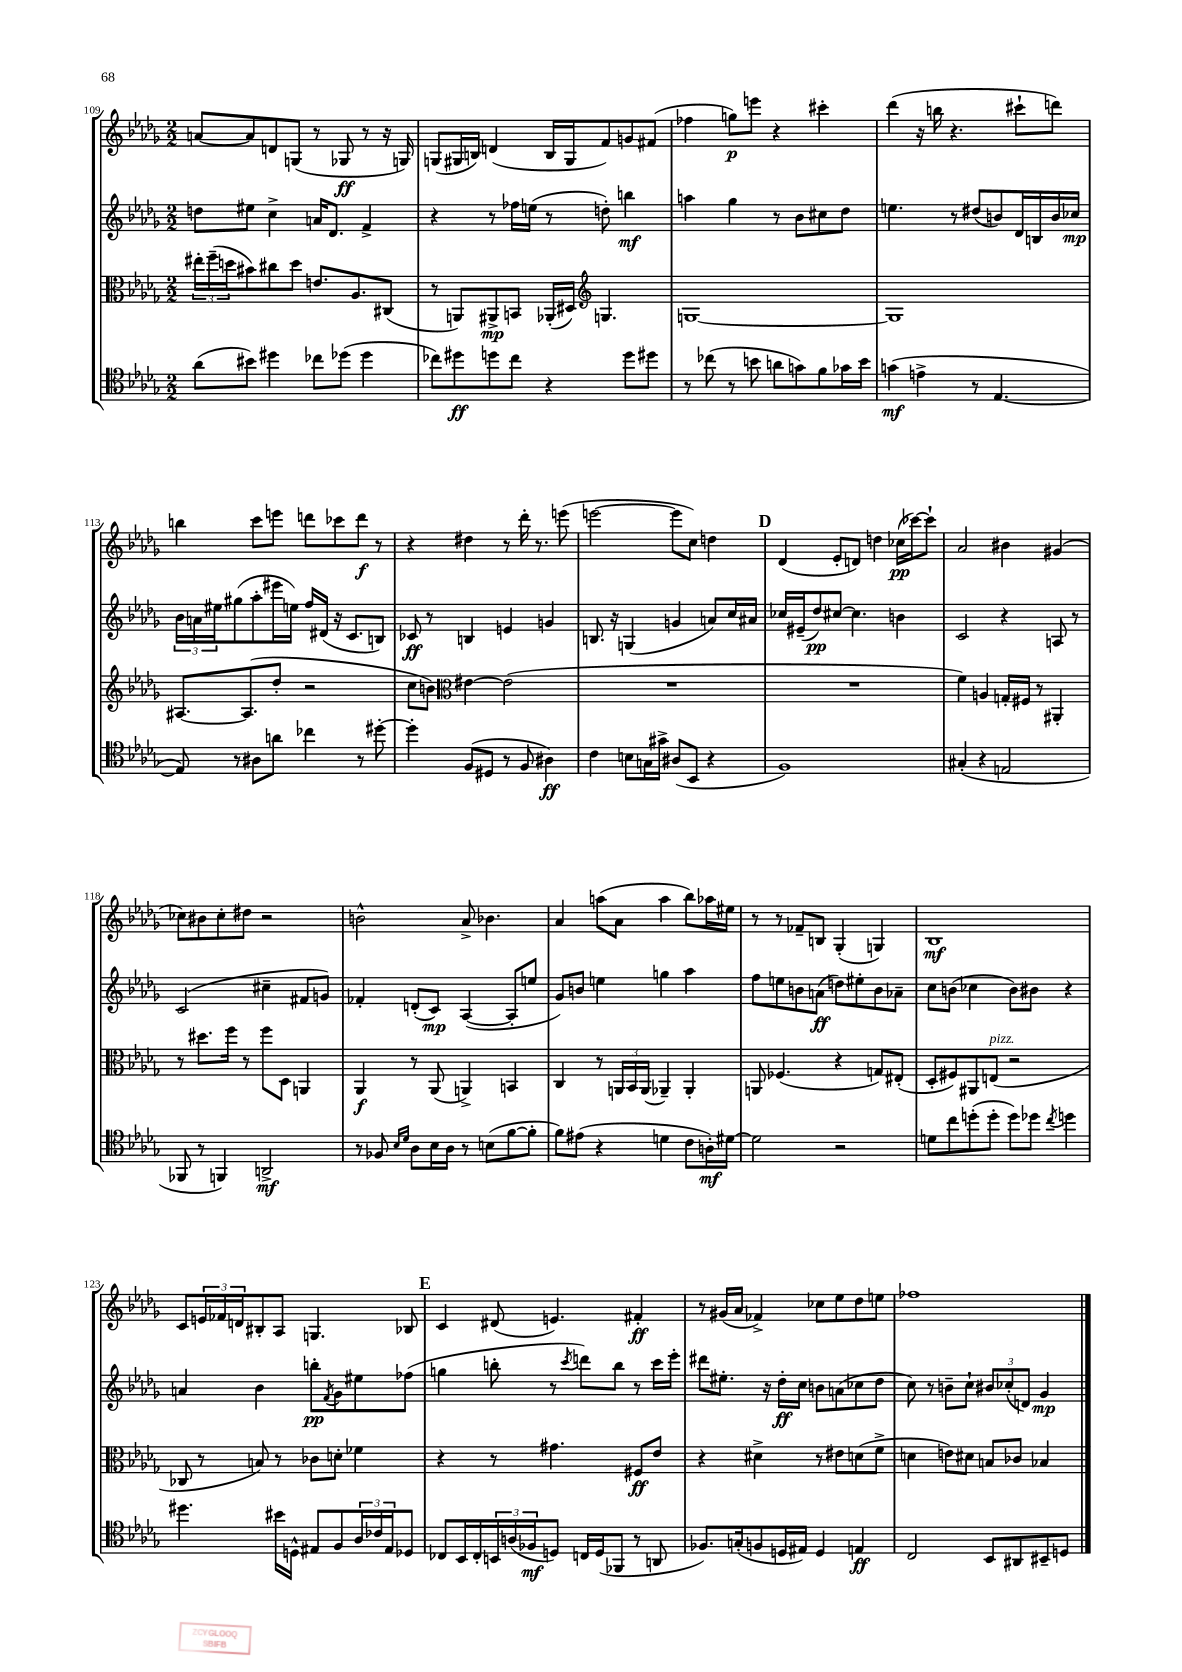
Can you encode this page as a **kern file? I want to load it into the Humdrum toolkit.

**kern	**kern	**kern	**kern
*staff4	*staff3	*staff2	*staff1
*clefC4	*clefC3	*clefG2	*clefG2
*k[b-e-a-d-g-]	*k[b-e-a-d-g-]	*k[b-e-a-d-g-]	*k[b-e-a-d-g-]
*M2/2	*M2/2	*M2/2	*M2/2
(8a-\L	24ee#'\LL	8dd\L	[8a/L
.	(24ff~\	.	.
.	24dd\J	.	.
8b#\J)	8b#\)	8ee#\J	8a/]
4dd#\	8cc#\	4cc^\	8d/
.	8dd\J	.	(8G/J
8cc-\L	8.e/L	16a/LK	8r
.	.	8.d-/J	.
(8dd-\J	.	.	8G-/
.	8.A-/	.	.
4dd-\	.	4f^/	8r
.	(8C#/J	.	16r
.	.	.	16G/)
=	=	=	=
8cc-\L)	8r	4r	(8G/L
8dd#\	8AA/L)	.	16G#/L
.	.	.	16B/JJ)
8dd\	8AA#^/	8r	(4d/
8cc-\J	8BB/J	16ff-\LL	.
.	.	(16ee\JJ	.
4r	(16AA-'/LL	8r	16B/LL
.	16D#/JJ)	.	16G#/J
*	*clefG2	*	*
.	4.G/	8dd'\)	8f/)
8dd\L	.	4bb\	8g/
8dd#\J	.	.	(8f#/J
=	=	=	=
8r	[1G	4aa\	4ff-\
(8cc-\	.	.	.
8r	.	4gg-\	8gg\L)
8b\	.	.	8eee\J
8a\L	.	8r	4r
8g\)	.	8b-\L	.
8f\	.	8cc#\	4ccc#'\
16g-\L	.	8dd-\J	.
16b\JJ	.	.	.
=	=	=	=
(4g\	1G]	4.ee\	(4ddd-\
4e^\	.	.	16r
.	.	.	16bb\
.	.	8r	4.r
8r	.	(8dd#/L	.
[4.E-/	.	8b/)	.
.	.	16d-/L	8ccc#`\L
.	.	16B/	.
.	.	16b/	8ddd\J)
.	.	16cc-/JJ	.
=	=	=	=
8E-/])	[8.A#/L	24b-\LL	4bb\
.	.	24a\	.
.	.	24ee#\J	.
8r	.	(8gg#\	.
.	(8.A#/]	.	.
8A#\L	.	8aa-'\	8ccc\L
8a\J	8dd-'/J	16eee#\L	8eee\J
.	.	16ee\JJ)	.
4cc-\	2r	16ff/LL	8ddd\L
.	.	(16d#/JJ	.
.	.	16r	8ccc-\
.	.	8.c/L	.
8r	.	.	8ddd\J
[8dd#'\	.	8B/J)	8r
=	=	=	=
4dd#'\]	8cc\L	8c-/	4r
.	8b\J)	8r	.
*	*clefC3	*	*
(8F/L	[4e#\	4B/	4dd#\
8D#/J	.	.	.
8r	(2e#\]	4e/	8r
8F/	.	.	16ddd-'\
.	.	.	8.r
4A#\)	.	4g/	.
.	.	.	(8eee\
=	=	=	=
4c\	1r	8.B/	[2eee\
.	.	16r	.
8B\L	.	(4G/	.
16G\L	.	.	.
16g#^\JJ	.	.	.
(8A#/L	.	4g/	8eee\]L
8BB-/J	.	.	8cc\J)
4r	.	8a/L)	4dd\
.	.	16cc/L	.
.	.	16a#/JJ	.
=	=	=	=
1F)	1r	16cc-/LL	(4d-/
.	.	(16e#~/J	.
.	.	8dd-/)	.
.	.	[8cc#/J	8e-'/L
.	.	4.cc#\]	8d/J)
.	.	.	4dd\
.	.	4b\	(16cc-\LL
.	.	.	[16ccc-\J)
.	.	.	8ccc-`\]J
=	=	=	=
(4G#'/	4f\)	2c/	2a-/
4r	4A/	.	.
2E/	16G'/LL	4r	4b#\
.	16F#/JJ	.	.
.	8r	.	.
.	4AA#'/	8A/	(4g#/
.	.	8r	.
=	=	=	=
8FF-/	8r	(2c/	8cc-\L)
8r	8.dd#\L	.	8b#\
4FF/)	.	.	8cc-'\
.	16ff\Jk	.	.
.	8r	.	8dd#\J
2AA^/	8ff\L	4cc#~\	2r
.	8D-\J	.	.
.	4AA/	8f#/L	.
.	.	8g/J)	.
=	=	=	=
8r	4AA-/	4f-'/	2b^^\
8F-/	.	.	.
16qqB-/LL	.	.	.
16qqd-/JJ	.	.	.
8A-\L	8r	(8d'/L	.
16B-\L	(8AA-/	8c/J)	.
16A-\JJ	.	.	.
8r	4AA^/)	([4A-/	8a-^/
(8B\L	.	.	4.b-\
[8f\	4BB/	8A-'/]L	.
8f'\]J	.	8ee/J	.
=	=	=	=
8f\L)	4C/	8g-/L)	4a-/
(8e#\J	.	8b/J	.
4r	8r	4ee\	(8aa\L
.	24AA/LL	.	8a-\J
.	24BB-/	.	.
.	(24AA/JJ	.	.
4d\	4AA-~/)	4gg\	4aa\
8c\L	4AA-'/	4aa-\	8bb-\L)
16A'\L)	.	.	16aa-\L
[16d#\JJ	.	.	16ee#\JJ
=	=	=	=
2d#\]	8AA/	8ff\L	8r
.	(4.F-/	8ee\	8r
.	.	8b\	8f-~/L
.	.	(8a\J	8B/J
2r	4r	8dd\L)	(4G-'/
.	.	8ee#'\	.
.	8G/L)	8b\	4G/)
.	(8E#'/J	8a-~\J	.
=	=	=	=
8d\L	8D-'/L	8cc\L	1B-
8cc\	8F#/)	(8b\J	.
(8dd'\	8AA#/	4cc-\	.
8dd'\J	(8E/J	.	.
8dd\L)	2r	8b\L)	.
8dd-\J	.	8b#\J	.
8qcc/	.	.	.
4dd\	.	4r	.
=	=	=	=
4.dd#\	8C-/	4a/	8c/L
.	8r	.	24e/L
.	.	.	24f-/
.	.	.	24d/J
.	8B/)	4b-\	8B#'/
16b#\LL	8r	.	8A-/J
16D^^\JJ	.	.	.
8E#/L	8c-\L	8bb'\L	4.G/
.	.	8qf/	.
8F/	8d'\J	8g-\	.
24A-/L	4f-\	8ee#\	.
24c-/	.	.	.
24E#/J	.	.	.
8D-/J	.	(8ff-\J	8B-/
=	=	=	=
8C-/L	4r	4gg\	4c/
16BB-/L	.	.	.
16C-'/	.	.	.
24BB/	8r	8bb'\	(8d#/
(24A/	.	.	.
24F-/J	.	.	.
8D/J)	4.g#\	8r	4.e/)
.	.	8qccc/	.
16C/LL	.	8ddd\L)	.
(16D/J	.	.	.
8FF-/J	.	8bb\J	.
8r	8F#/L	8r	4f#'/
8AA/	8e-/J	16ccc\LL	.
.	.	16eee-'\JJ	.
=	=	=	=
8.F-/L)	4r	8ddd#\L	8r
.	.	8.ee#'\J	(16g#/LL
(16G'/k	.	.	16a-/JJ
8F/	4d#^\	.	4f-^/)
.	.	16r	.
16D/L	.	16dd-'\LL	.
16E#/JJ)	.	16cc\JJ	.
4D/	8r	8b\L	8cc-\L
.	8e#\L	(8a\	8ee-\
4E/	(8d\	8cc-\	8dd-\
.	8f^\J	8dd-\J	8ee\J
=	=	=	=
2C/	4d\	8cc\)	1ff-
.	.	8r	.
.	8e\L)	8b~\L	.
.	8d#\J	8cc`\J	.
8BB-/L	8B/L	12b#/L	.
.	.	(12cc-'/	.
8AA#/	8c-/J	.	.
.	.	12d/J)	.
8BB#~/	4B-/	4g-/	.
8D/J	.	.	.
==	==	==	==
*-	*-	*-	*-
